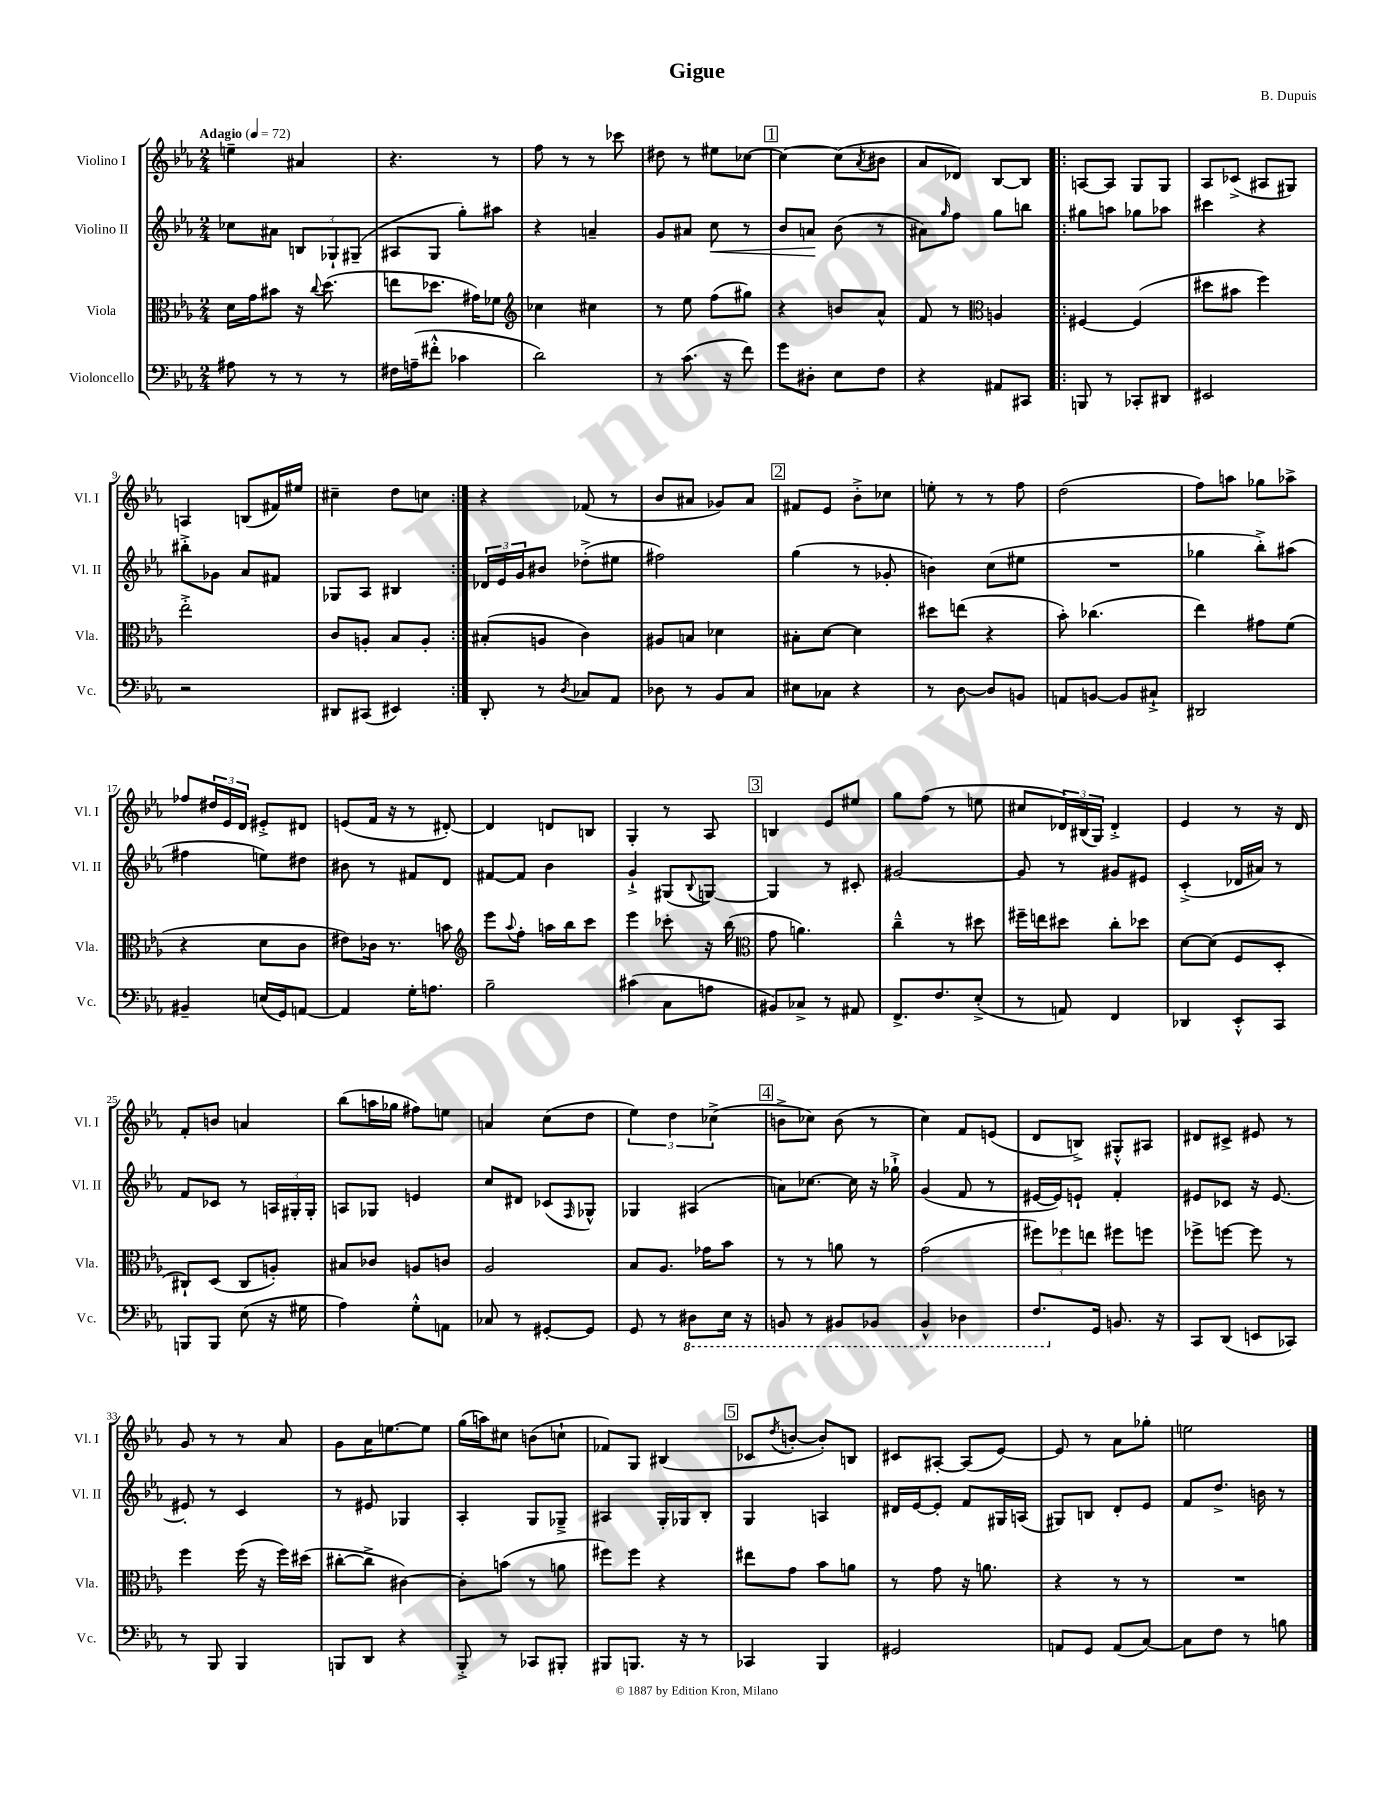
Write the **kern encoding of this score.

**kern	**kern	**kern	**kern
*staff4	*staff3	*staff2	*staff1
*clefF4	*clefC3	*clefG2	*clefG2
*k[b-e-a-]	*k[b-e-a-]	*k[b-e-a-]	*k[b-e-a-]
*M2/4	*M2/4	*M2/4	*M2/4
*MM72	*MM72	*MM72	*MM72
8A#	16d	8cc-	4ee~
.	16g	.	.
8r	8b#	8a#	.
8r	16r	12B	4a#
.	8qqcc	.	.
.	(8.dd	.	.
.	.	12G-`	.
8r	.	.	.
.	.	(12G#~	.
=	=	=	=
16F#	8ee	8A#	4.r
(16A~	.	.	.
8f#'^^	8.dd-	8G	.
4c-	.	8gg')	.
.	16g#)	.	.
.	8f-	8aa#	8r
=	=	=	=
*	*clefG2	*	*
2d)	4cc-	4r	8ff
.	.	.	8r
.	4cc#	4a~	8r
.	.	.	8ccc-
=	=	=	=
8r	8r	8g	8dd#
(8.c	8ee-	8a#	8r
.	(8ff	8cc	8ee#
16r	.	.	.
8f)	8gg#)	8r	[8cc-
=	=	=	=
8g	4r	8b-	4cc-_
8D#'	.	8a	.
8E-	8b	(8b-	(8cc-]
.	.	.	8qa-
8F	8a-^^	8r	8b#
=	=	=	=
4r	8f	8a#)	8a-
.	.	16qqgg	.
.	8r	8ff	8d-)
*	*clefC3	*	*
8AA#	4A	8gg	[8B-
8CC#	.	8bb	8B-]
=!|:	=!|:	=!|:	=!|:
8BBB	[4F#	8gg#	[8A
8r	.	8aa	8A]
8CC-'	(4F#]	8gg-	8G
8DD#	.	8aa-	8G
=	=	=	=
2EE#	8dd#	4ccc#	8A-
.	8b#	.	(8c-^
.	4ff)	4r	8A#
.	.	.	8G#)
=	=	=	=
2r	2ee-'^	8bb#'^	4A
.	.	8g-	.
.	.	8a-	(8B
.	.	8f#	16f#)
.	.	.	16ee#
=	=	=	=
8DD#	8c	8G-	4cc#~
(8CC#	8A'	8A-	.
4EE#)	8B-	4B#	8dd
.	8A'	.	8cc
=:|!	=:|!	=:|!	=:|!
8DD'	(8B#'	24d-	4r
.	.	24e-	.
.	.	24g	.
8r	8A	8b#	.
8qD	.	.	.
8C-	4c)	(8dd-'^	(8f-
8AA-	.	8ee#	8r
=	=	=	=
8D-	8A#	2ff#)	8b-
8r	8B	.	8a#
8BB-	4d-	.	8g-)
8C	.	.	8a#
=	=	=	=
8E#	8B#'	(4gg	8f#
8C-	[8d	.	8e-
4r	4d]	8r	8b-'^
.	.	8g-'	8cc-
=	=	=	=
8r	8dd#	4b)	8ee'
[8D	(8ee	.	8r
8D]	4r	(8cc	8r
8BB	.	8ee#	8ff
=	=	=	=
8AA	8b-')	2r	(2dd
[8BB	(4.cc-	.	.
8BB]	.	.	.
8C#`^	.	.	.
=	=	=	=
2DD#	4ee-)	4gg-	8ff)
.	.	.	8aa
.	8g#	8bb-'^)	8gg-
.	(8f	(8aa#	8aa-^
=	=	=	=
4BB#~	4r	4ff#	8ff-
.	.	.	24dd#
.	.	.	24e-
.	.	.	24d
(16E	8d	8ee)	8e#'^
16GG)	.	.	.
[8AA	8c	8dd#	8d#
=	=	=	=
4AA]	8e#)	8b#	(8e
.	16c-	8r	16f
.	8.r	.	16r
16G'	.	8f#	8r
8.A	.	.	.
.	8b	8d	[8d#')
=	=	=	=
*	*clefG2	*	*
2B-~	8eee-	[8f#	4d#]
.	8qqaa-	.	.
.	8ff'	8f#]	.
.	16aa	4b-	8d
.	16bb-	.	.
.	8ccc	.	8B
=	=	=	=
(4c#	4eee-	4g`^	4G'
8C	8ccc-'	(8G#	8r
.	.	8qqB-	.
8A	16r	[8G)	8A-
.	(16bb-	.	.
=	=	=	=
*	*clefC3	*	*
8BB#)	8g	4G]	4B
8C-^	4.a)	.	.
8r	.	8r	8e-
8AA#	.	8c#'	8ee#
=	=	=	=
8.FF^	4cc~^^	[2g#	8gg
.	.	.	(8ff
8.F	.	.	.
.	8r	.	8r
(8E-'^	8dd#	.	8ee
=	=	=	=
8r	16ff#~	8g#]	8cc#
.	16ee	.	.
8AA)	8dd#	8r	24d-)
.	.	.	(24B#
.	.	.	24G)
4FF	8cc'	8g#	4d-'^
.	8dd-	8e#	.
=	=	=	=
4DD-	[8d	(4c'^	4e-
.	(8d]	.	.
8EE-'^^	8F	16d-	8r
.	.	16a#)	.
8CC	8D'	8r	16r
.	.	.	16d
=	=	=	=
8BBB	8C#`)	8f	8f'
8BBB	(8D	8c-	8b
(8E-	8C#	8r	4a
16r	8A')	24A	.
.	.	24G#'	.
16G#	.	.	.
.	.	24G#'	.
=	=	=	=
4A-)	8B#	8A	(8bb-
.	8c-	8G-	16aa
.	.	.	16gg-
8G'^^	8A	4e	8ff#)
8AA	8c	.	8ee
=	=	=	=
8C-	2A-	8cc	4a
8r	.	8d#	.
[8GG#'	.	(8c-	(8cc
.	.	16qqF	.
8GG#]	.	8G-^^)	8dd
=	=	=	=
8GG	8B-	4G-	6ee-)
8r	8.A-	.	.
.	.	.	6dd
8DD#	.	(4A#	.
.	16g-	.	.
.	.	.	(6cc-^
16EE-	8b-	.	.
16r	.	.	.
=	=	=	=
8BBB	8r	8a)	8b^
8r	8r	[8.cc-	8cc-)
8BBB#	8a	.	(8b
.	.	16cc-]	.
8BBB-	8r	16r	8r
.	.	16gg-`^	.
=	=	=	=
4BBB-^^	(2g	(4g	4cc)
4DD-	.	8f	8f
.	.	8r	(8e
=	=	=	=
8.FF	12ff#)	[16e#	8d
.	.	16e#])	.
.	12ff-	.	.
.	.	8e`	8B^)
.	12ee	.	.
16GG	.	.	.
8.BB	8ff#	4f'	8G#'^^
.	8ff	.	8A#
16r	.	.	.
=	=	=	=
8CC	8ff-^	8e#	8d#
(8DD	[8ff	8c-	8c#^
8EE	8ff]	16r	8e#
.	.	[8.e#	.
8CC-)	8r	.	8r
=	=	=	=
8r	4ff	8e#']	8g
8BBB-	.	8r	8r
4BBB-	(16ff	4c	8r
.	16r	.	.
.	16ff)	.	8a-
.	(16dd#	.	.
=	=	=	=
8BBB	[8cc#'	8r	8g
8DD	8cc#^]	8e#	16a-
.	.	.	[8.ee
4r	[4c#)	4G-	.
.	.	.	8ee]
=	=	=	=
8BBB-'^	8c#']	4A-'	(16gg
.	.	.	16aa)
8r	(8b	.	8cc#
8CC-	8r	8G	(8b
8BBB#'	8a	8G-~^	8cc`
=	=	=	=
8BBB#	8ff#)	4A#	8f-)
8.BBB	8ff#	.	8G
.	4r	16G'	(4B#
16r	.	16G-	.
8r	.	8B-'	.
=	=	=	=
4CC-	8ee#	4G	8c-
.	.	.	8qdd
.	8g	.	[8b'
4BBB-	8b-	4A	8b'])
.	8a	.	8B
=	=	=	=
2GG#	8r	16d#	8c#
.	.	[16e-	.
.	8g	8e-']	[8A#'
.	16r	8f	(8A#]
.	8.a	.	.
.	.	16G#	[8e-)
.	.	(16A	.
=	=	=	=
8AA	4r	8G#)	8e-]
8GG	.	8B	8r
(8AA	8r	8d'	8a-
[8C)	8r	8e-	8gg-'
=	=	=	=
8C]	2r	8f	2ee
8F	.	8.dd^	.
8r	.	.	.
.	.	16b	.
8B	.	8r	.
==	==	==	==
*-	*-	*-	*-
